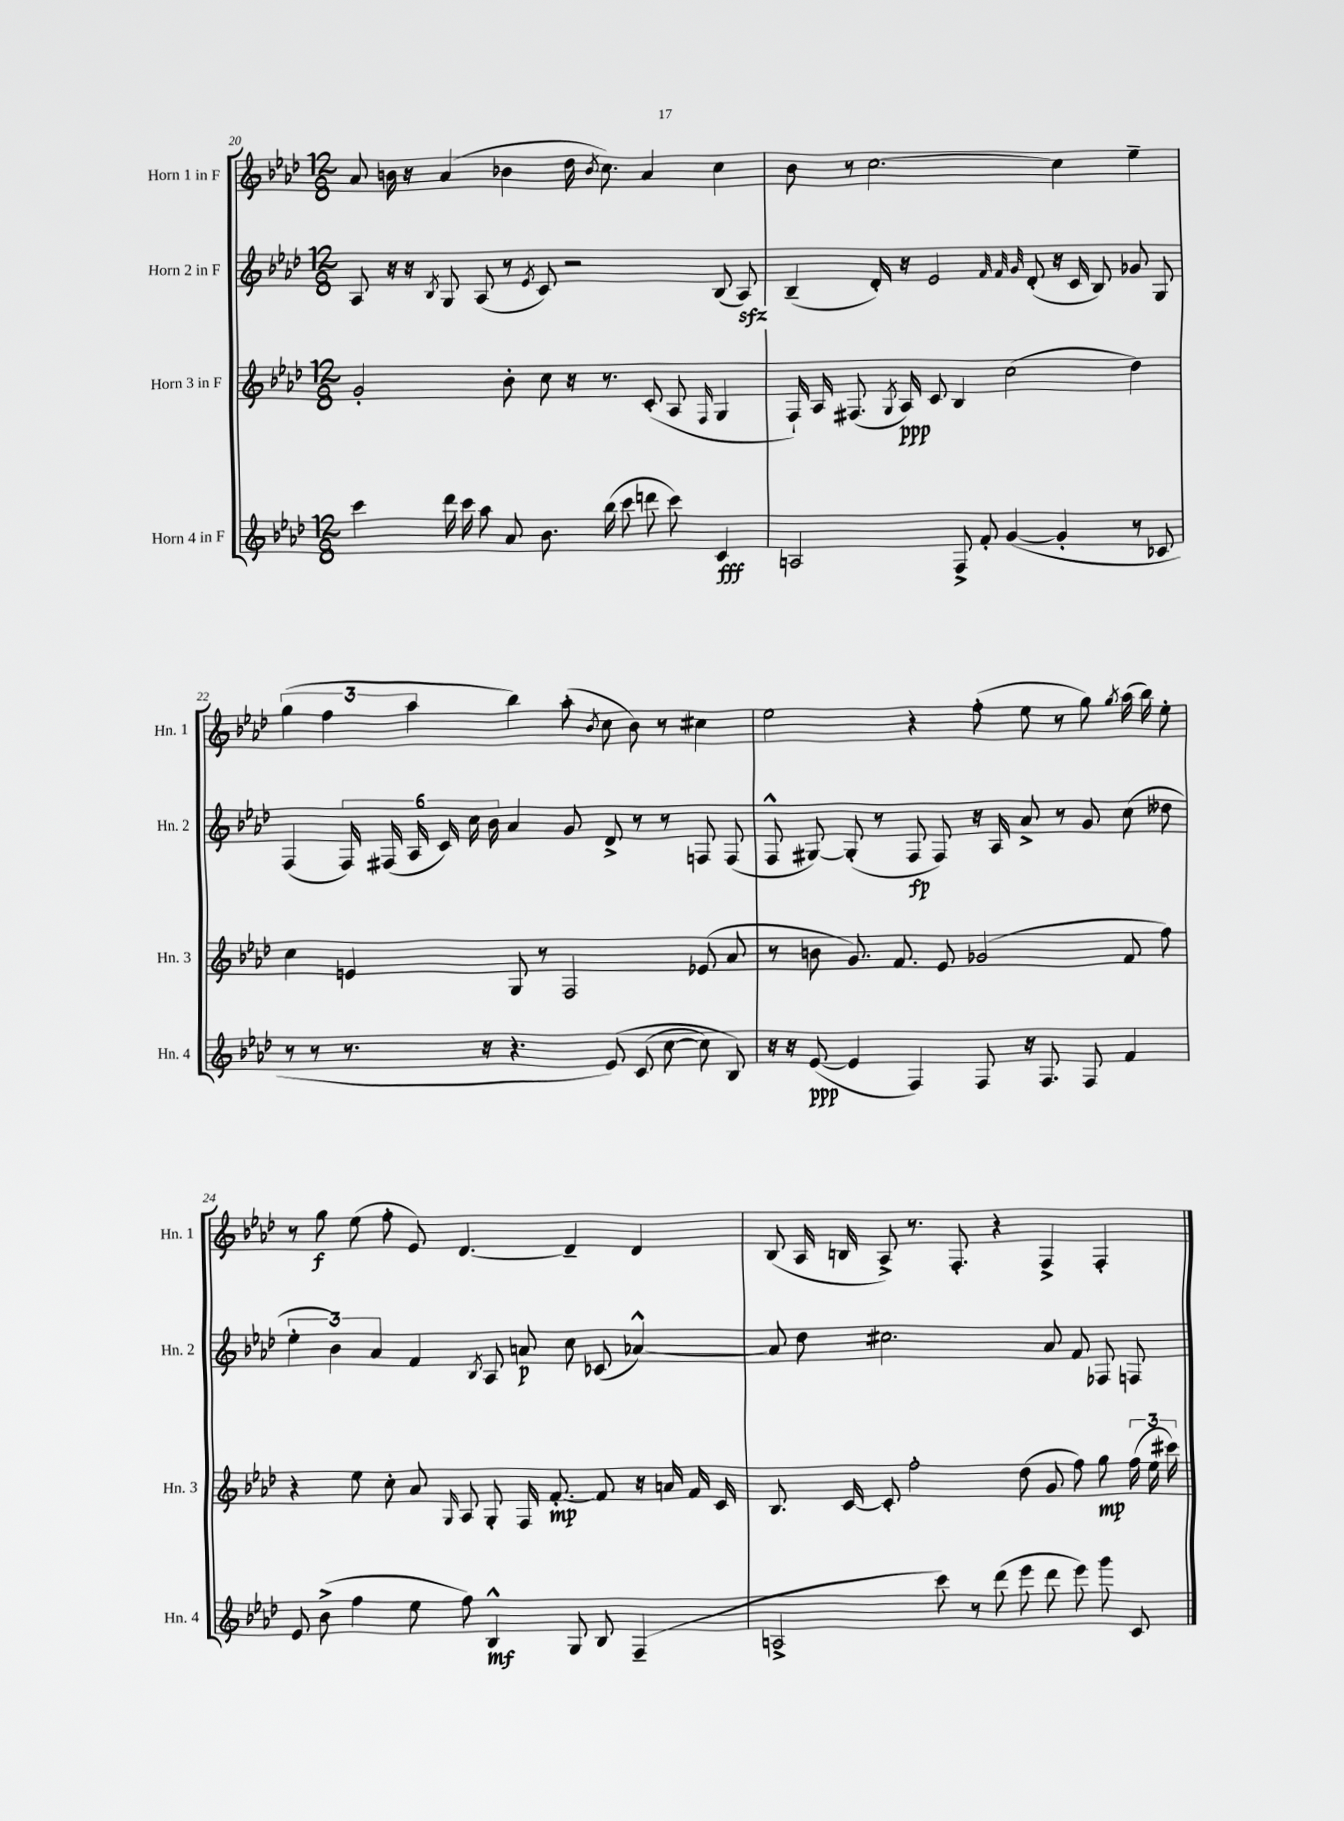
<<
\new StaffGroup <<
\new Staff = "s0" \with { instrumentName = "Horn 1 in F" shortInstrumentName = "Hn. 1" } {
    \clef treble \key aes \major \numericTimeSignature \time 12/8
    \autoBeamOff aes'8 b'16 r16 aes'4( bes'4 des''16 \acciaccatura { bes'8 } c''8.) aes'4 c''4 |
    bes'8 r8 c''2.~ c''4 ees''4-- |
    \tuplet 3/2 { g''4( f''4 aes''4 } bes''4) aes''8-.( \acciaccatura { bes'8 } c''8 bes'8) r8 cis''4 |
    ees''2 r4 f''8-.( ees''8 r8 g''8) \acciaccatura { g''8 } aes''16( bes''16) ees''8-. |
    r8 g''8\f ees''8( f''8-. ees'8) des'4.~ des'4-- des'4 |
    bes8( aes16 b16 aes8->) r8. f8.-. r4 f4-> f4-. \bar "|." |
}
\new Staff = "s1" \with { instrumentName = "Horn 2 in F" shortInstrumentName = "Hn. 2" } {
    \clef treble \key aes \major \numericTimeSignature \time 12/8
    \autoBeamOff aes8 r16 r16 \acciaccatura { bes8 } g8 aes8( r8 \acciaccatura { ees'8 } c'8) r2 bes8( aes8\sfz) |
    bes4--( des'16-.) r16 ees'2 \grace { f'32 f'32 g'32 } des'8-.( r16 c'16 bes8) ges'8 g8 |
    f4( \tuplet 6/4 { f16) fis16( aes16 c'16) c''16 bes'16 } aes'4 g'8 des'8-> r8 r8 f8 f8( |
    f8-^ gis8~) gis8-.( r8 f8\fp f8) r16 aes16 aes'8-> r8 g'8 c''8( deses''8 |
    \tuplet 3/2 { ees''4-. bes'4) aes'4 } f'4 \acciaccatura { bes8 } aes8 a'8\p c''8 ces'8( aes'4~-^) |
    aes'8 des''8 cis''2. aes'8 f'8 fes8 f8 \bar "|." |
}
\new Staff = "s2" \with { instrumentName = "Horn 3 in F" shortInstrumentName = "Hn. 3" } {
    \clef treble \key aes \major \numericTimeSignature \time 12/8
    \autoBeamOff g'2-. bes'8-. c''8 r16 r8. c'8-.( aes8 \grace { f16 } g4 |
    f16-!) aes16 fis8.( \acciaccatura { g8 } aes16\ppp) c'8 bes4 c''2( des''4) |
    c''4 e'4 g8 r8 f2 ees'8( aes'8 |
    r8 b'8 g'8.) f'8. ees'8 ges'2( f'8 f''8) |
    r4 ees''8 c''8-. aes'8 \grace { g16 } aes8 g8-. f16 f'8.~-.\mp f'8 r16 a'16 f'16 c'16 |
    bes8. c'16~ c'8-. f''2-. des''8( g'8 f''8) g''8\mp \tuplet 3/2 { f''16( ees''16 cis'''16) } \bar "|." |
}
\new Staff = "s3" \with { instrumentName = "Horn 4 in F" shortInstrumentName = "Hn. 4" } {
    \clef treble \key aes \major \numericTimeSignature \time 12/8
    \autoBeamOff c'''4 des'''16 c'''16 aes''8 aes'8 bes'8. bes''16( c'''8 d'''8 c'''8) c'4\fff |
    a2 f8-> f'8-. g'4~( g'4-. r8 ces'8 |
    r8 r8 r8. r16 r4. ees'8)\( c'8( c''8~ c''8) bes8\) |
    r16 r16 ees'8~\ppp( ees'4 f4) f8 r16 f8. f8 f'4 |
    ees'8 bes'8->( f''4 ees''8 f''8) bes4-^\mf g8 bes8 f4--( |
    a2-> c'''8) r8 des'''8( ees'''8 des'''8 ees'''8) g'''8 c'8 \bar "|." |
}
>>
>>
\layout { \context { \Score currentBarNumber = #20 } }
